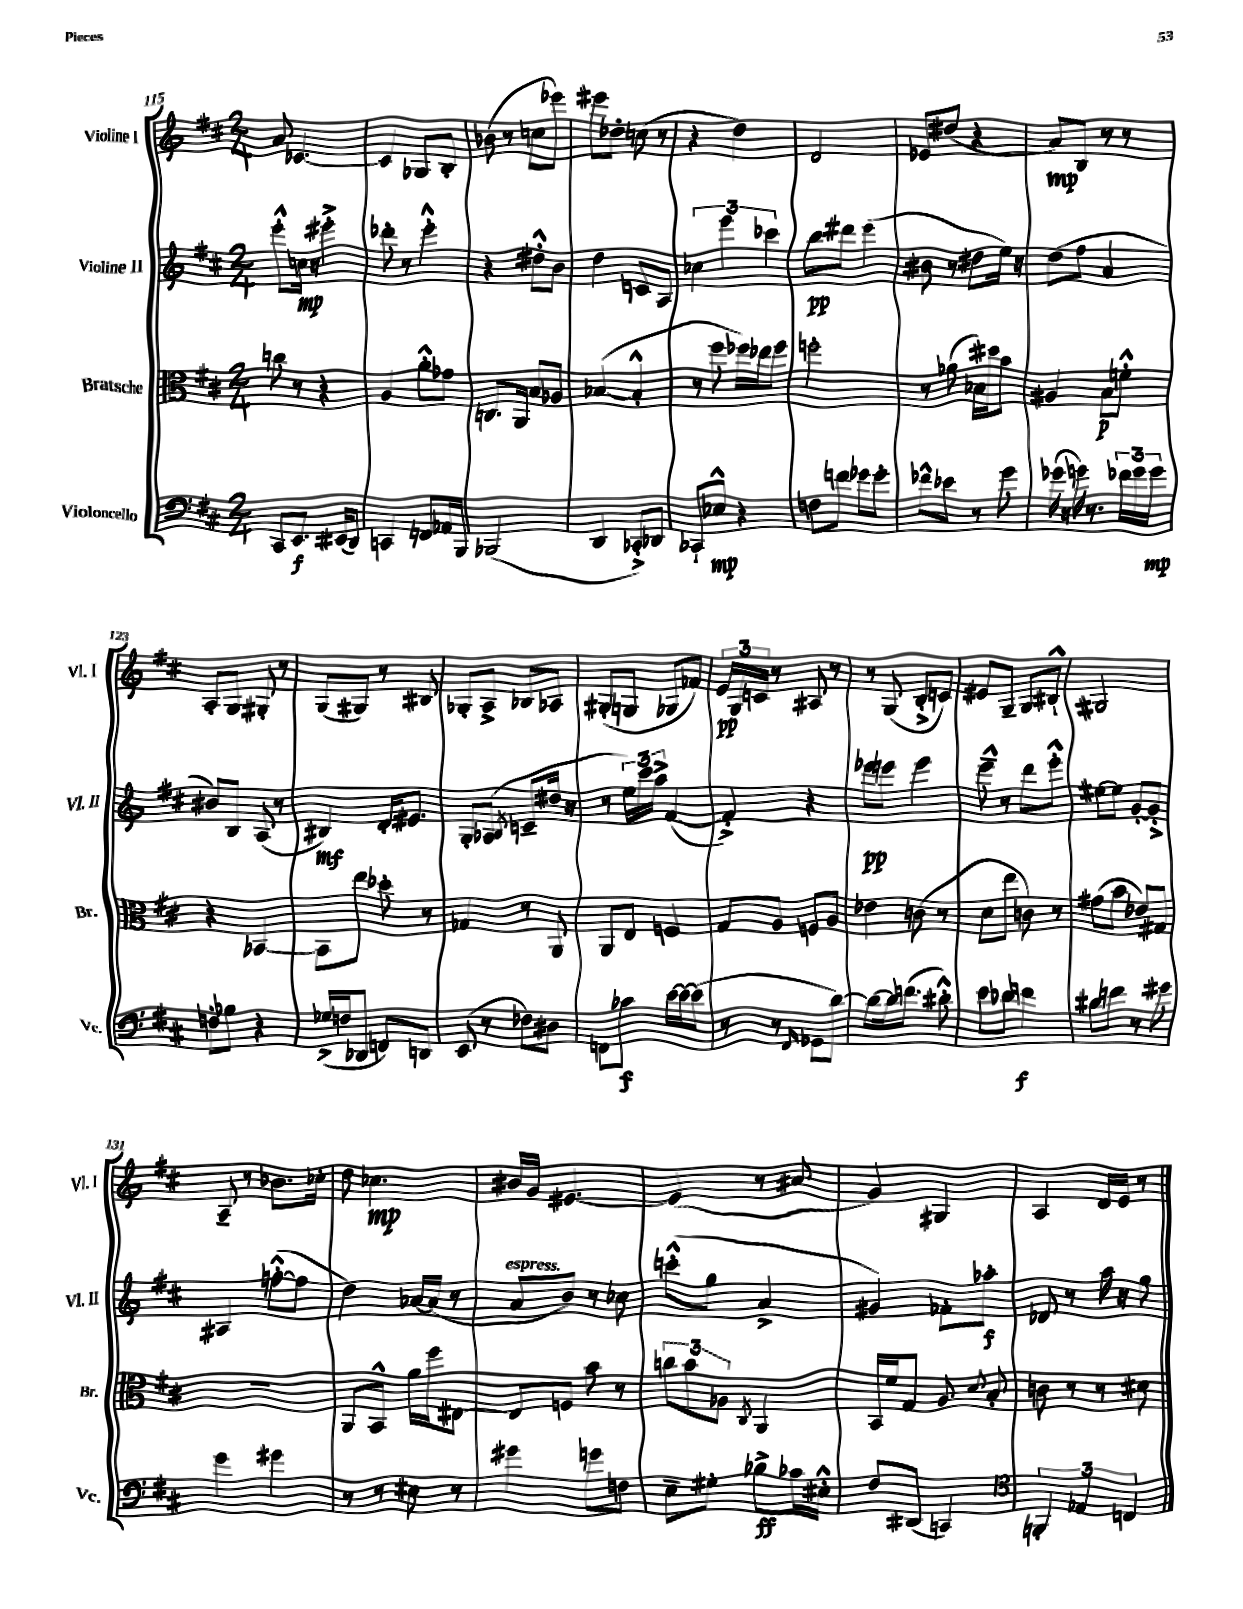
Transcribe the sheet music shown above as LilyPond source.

<<
\new StaffGroup <<
\new Staff = "s0" \with { instrumentName = "Violine I" shortInstrumentName = "Vl. I" } {
    \clef treble \key d \major \numericTimeSignature \time 2/4
    \autoBeamOff a'8 ces'4.~ |
    ces'4 ges8[ b8]-. |
    bes'8( r8 c''8[ ees'''8]) |
    eis'''8[ des''8]-. c''8( r8 |
    r4 d''4) |
    d'2 |
    ees'8[ dis''8]( r4 |
    a'8[\mp) b8] r8 r8 |
    a8[-. g8] gis8-. r8 |
    g8[( gis8]) r8 bis8 |
    ges8[-. a8]-> bes8[ aes8] |
    gis8[-.( g8] ges8[ fes'8]) |
    \tuplet 3/2 { e'16[\pp g16 c'16] } r8 ais8 r8 |
    r8 g8( b8[-.-> c'8]) |
    eis'8[ g8]-- g8[ bis8]-!-^ |
    gis2 |
    a8-- r8 bes'8.[ ces''16]-. |
    d''8 ces''4.\mp |
    bis'16[ g'16] eis'4.~ |
    eis'4( r8 ais'8 |
    g'4) gis4 |
    a4 d'16[ e'16] r8 \bar "|." |
}
\new Staff = "s1" \with { instrumentName = "Violine II" shortInstrumentName = "Vl. II" } {
    \clef treble \key d \major \numericTimeSignature \time 2/4
    \autoBeamOff e'''8[-.-^ c''16]\mp r16 eis'''4-.-> |
    des'''8-. r8 e'''4-.-^ |
    r4 dis''8[-.-^ b'8] |
    d''4 c'8[ a8] |
    \tuplet 3/2 { ces''4 e'''4 ces'''4 } |
    b''8[\pp dis'''8] e'''4( |
    bis'8 r8 dis''8[ e''16]) r16 |
    d''8[( fis''8] a'4 |
    bis'8[) b8] a8( r8 |
    bis4\mf) d'16[-. eis'8.] |
    g8[-. aes8]( \acciaccatura { b8 } c'8[-- dis''16] r16 |
    r8 \tuplet 3/2 { e''16[) cis'''16 a''16]-> } fis'4~( |
    fis'4-.->) r4 |
    ees'''8[\pp e'''8] e'''4 |
    e'''8---^ r8 d'''8[ e'''8]-.-^ |
    eis''8[~ eis''8] g'8[~-. g'8]-.-> |
    ais4 f''8[~-.-^( f''8] |
    d''4) aes'16[~ aes'16]( r8 |
    a'8[^\markup { \italic "espress." } b'8]) r8 ces''8 |
    c'''8[-.-^( g''8] a'4-> |
    gis'4) fes'8[-. aes''8]-.\f |
    des'8 r8 a''16 r16 g''8 \bar "|." |
}
\new Staff = "s2" \with { instrumentName = "Bratsche" shortInstrumentName = "Br." } {
    \clef alto \key d \major \numericTimeSignature \time 2/4
    \autoBeamOff c''8 r8 r4 |
    a4 a'8[-.-^ ges'8] |
    c8.[ a,16] b8[ aes8] |
    bes4~( bes4-.-^ |
    r8 fis''8 fes''16[) ees''16 fes''8] |
    f''2-. |
    r8 aes'8( bes16[) dis''16 b'8] |
    ais4 b8[\p f'8]-.-^ |
    r4 bes,4~ |
    bes,8[ e''8] des''8-. r8 |
    ges4 r8 a,8 |
    a,8[ e8] f4 |
    g8[ a8] f8[ a8] |
    ees'4 c'8( r8 |
    d'8[ e''8] c'8) r8 |
    gis'8[( b'8] ees'8[) gis8] |
    R2 |
    a,8[ b,8]-^ a'16[ fis''16 eis8]~ |
    eis8[ f8] b'8 r8 |
    \tuplet 3/2 { c''8[ b'8 aes8] } \acciaccatura { cis8 } a,4 |
    b,16[ fis'16 g8] a8 \appoggiatura { d'8 } b8-. |
    c'8 r8 r8 dis'8 \bar "|." |
}
\new Staff = "s3" \with { instrumentName = "Violoncello" shortInstrumentName = "Vc." } {
    \clef bass \key d \major \numericTimeSignature \time 2/4
    \autoBeamOff cis,8[ e,8.]\f eis,16[( d,8]) |
    c,4 f,8[ aes,16 b,,16] |
    bes,,2( |
    d,4 ces,8[-.->) des,8] |
    ces,8[-! ees8]-^\mp r4 |
    f8[ f'8] ges'8[ ges'8]-. |
    fes'8[-^ ees'8] r8 g'8 |
    ges'16( r16 g'16) r8. \tuplet 3/2 { fes'16[ g'16 g'16]\mp } |
    f8[-. bes8] r4 |
    ges16[->( f16 des,8] f,8[) d,8] |
    e,8( r8 fes8[) dis8] |
    f,8[ ces'8]\f e'16[~ e'16~ e'8]( |
    r8 r8 \grace { fis,16 } ges,8[ d'8]~) |
    d'8[~ d'16 f'8.]( dis'8-.-^) |
    e'8[ des'8] f'4\f |
    dis'8[ f'8] r8 gis'8 |
    g'4 gis'4 |
    r8 r8 eis8 r8 |
    gis'4 g'8[ f8] |
    e8[-- gis8]-. bes8[->\ff ces'16 eis16]-.-^ |
    fis8[ dis,8]( c,4) |
    \clef tenor \tuplet 3/2 { f,4-. ees4 c4 } \bar "|." |
}
>>
>>
\layout { \context { \Score currentBarNumber = #115 } }
